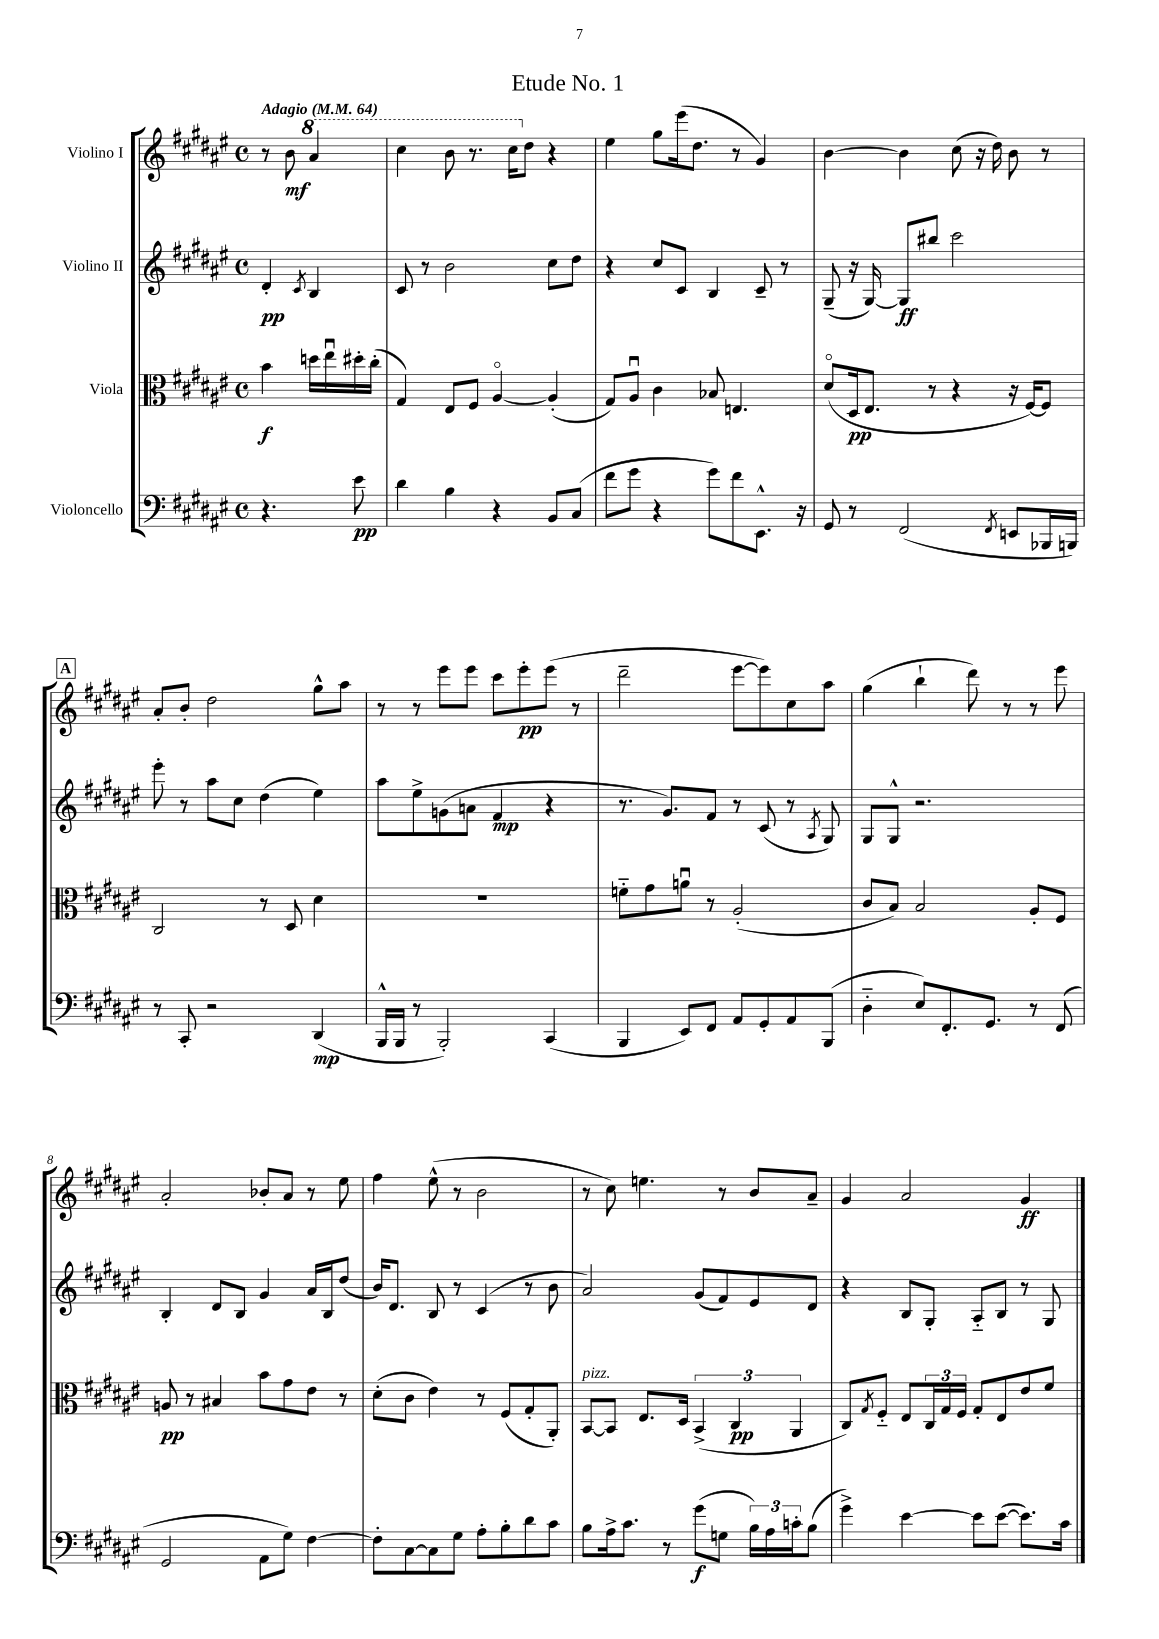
\header { title = "Etude No. 1" }
<<
\new StaffGroup <<
\new Staff = "s0" \with { instrumentName = "Violino I" } {
    \clef treble \key fis \major \defaultTimeSignature \time 4/4 \partial 2 \tempo "Adagio" 4 = 64
    r8 b'8\mf \ottava #1 ais''4 |
    cis'''4 b''8 r8. cis'''16 \ottava #0 dis''8 r4 |
    eis''4 gis''8 eis'''16( dis''8. r8 gis'4) |
    b'4~ b'4 cis''8( r16 dis''16) b'8 r8 |
    \mark \markup { \box "A" } ais'8-. b'8-. dis''2 gis''8-^ ais''8 |
    r8 r8 eis'''8 eis'''8 cis'''8 eis'''8-.\pp eis'''8( r8 |
    dis'''2-- eis'''8~ eis'''8) cis''8 ais''8 |
    gis''4( b''4-! dis'''8) r8 r8 eis'''8 |
    ais'2-. bes'8-. ais'8 r8 eis''8 |
    fis''4 eis''8-^( r8 b'2 |
    r8 cis''8) e''4. r8 b'8 ais'8-- |
    gis'4 ais'2 gis'4\ff \bar "|." |
}
\new Staff = "s1" \with { instrumentName = "Violino II" } {
    \clef treble \key fis \major \defaultTimeSignature \time 4/4 \partial 2
    dis'4-.\pp \acciaccatura { cis'8 } b4 |
    cis'8 r8 b'2 cis''8 dis''8 |
    r4 cis''8 cis'8 b4 cis'8-- r8 |
    gis8--( r16 gis16~) gis8\ff bis''8 cis'''2 |
    \mark \markup { \box "A" } eis'''8-. r8 ais''8 cis''8 dis''4( eis''4) |
    ais''8 eis''8-> g'8( a'8 fis'4\mp r4 |
    r8. gis'8.) fis'8 r8 cis'8( r8 \acciaccatura { ais8 } gis8) |
    gis8 gis8-^ r2. |
    b4-. dis'8 b8 gis'4 ais'16 b16 dis''8( |
    b'16) dis'8. b8 r8 cis'4( r8 b'8 |
    ais'2) gis'8( fis'8) eis'8 dis'8 |
    r4 b8 gis8-. ais8-_ b8 r8 gis8 \bar "|." |
}
\new Staff = "s2" \with { instrumentName = "Viola" } {
    \clef alto \key fis \major \defaultTimeSignature \time 4/4 \partial 2
    b'4\f d''16 eis''16\downbow dis''16-. cis''16-.( |
    gis4) eis8 fis8 ais4~\flageolet ais4-.( |
    gis8) ais8\downbow cis'4 bes8 e4. |
    dis'8\flageolet( dis16\pp eis8. r8 r4 r16 fis16~) fis8 |
    \mark \markup { \box "A" } cis2 r8 dis8 dis'4 |
    r1 |
    f'8-_ gis'8 a'8\downbow r8 ais2-.( |
    cis'8 b8) b2 ais8-. fis8 |
    a8\pp r8 bis4 b'8 gis'8 eis'8 r8 |
    dis'8-.( cis'8 eis'4) r8 fis8( gis8-. ais,8-.) |
    b,8~^\markup { \italic "pizz." } b,8 eis8. dis16 \tuplet 3/2 { b,4->( cis4\pp ais,4 } |
    cis8) \acciaccatura { gis8 } fis8-_ eis8 \tuplet 3/2 { cis16 gis16 fis16 } gis8-. eis8 eis'8 fis'8 \bar "|." |
}
\new Staff = "s3" \with { instrumentName = "Violoncello" } {
    \clef bass \key fis \major \defaultTimeSignature \time 4/4 \partial 2
    r4. eis'8\pp |
    dis'4 b4 r4 b,8 cis8( |
    fis'8 gis'8 r4 gis'8) fis'8 eis,8.-^ r16 |
    gis,8 r8 fis,2( \acciaccatura { fis,8 } e,8 bes,,16 b,,16) |
    \mark \markup { \box "A" } r8 cis,8-. r2 dis,4\mp( |
    b,,16-^ b,,16 r8 b,,2-.) cis,4( |
    b,,4 eis,8) fis,8 ais,8 gis,8-. ais,8 b,,8( |
    dis4-_ eis8) fis,8.-. gis,8. r8 fis,8( |
    gis,2 ais,8 gis8) fis4~ |
    fis8-. cis8~ cis8 gis8 ais8-. b8-. dis'8 cis'8 |
    b8 ais16-> cis'8. r8 gis'8\f( g8 \tuplet 3/2 { b16) ais16 c'16-. } b8( |
    gis'4->) eis'4~ eis'8 eis'8~( eis'8.) cis'16 \bar "|." |
}
>>
>>
